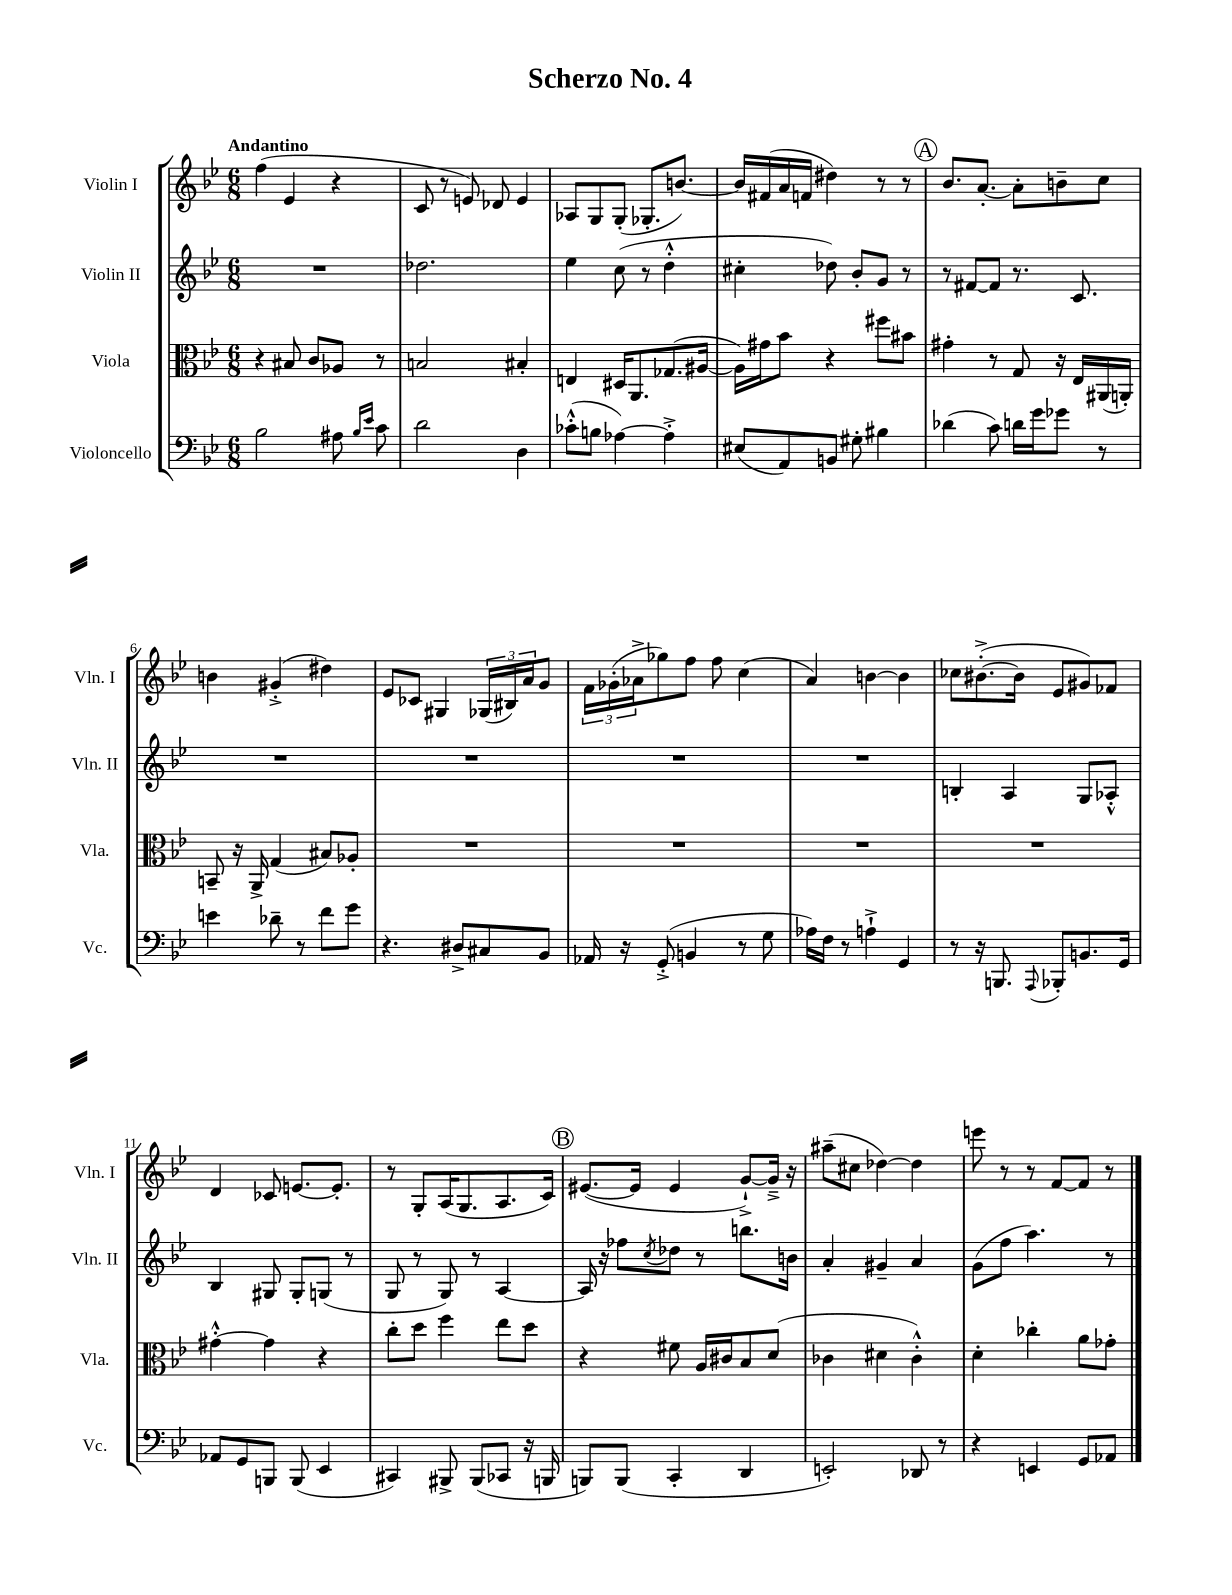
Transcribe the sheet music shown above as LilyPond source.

\header { title = "Scherzo No. 4" }
<<
\new StaffGroup <<
\new Staff = "s0" \with { instrumentName = "Violin I" shortInstrumentName = "Vln. I" } {
    \clef treble \key bes \major \numericTimeSignature \time 6/8 \tempo "Andantino"
    f''4( ees'4 r4 |
    c'8 r8 e'8) des'8 e'4 |
    aes8 g8 g8-.( ges8.-. b'8.~) |
    b'16 fis'16( a'16 f'16 dis''4) r8 r8 |
    \mark \markup { \circle "A" } bes'8. a'8.~-. a'8-. b'8-- c''8 |
    b'4 gis'4-.->( dis''4) |
    ees'8 ces'8 gis4 \tuplet 3/2 { ges16( bis16) a'16 } g'8 |
    \tuplet 3/2 { f'16 ges'16-.( aes'16-> } ges''8) f''8 f''8 c''4( |
    a'4) b'4~ b'4 |
    ces''8 bis'8.~-.->( bis'16 ees'8 gis'8) fes'8 |
    d'4 ces'8 e'8.~ e'8.-. |
    r8 g8-. a16( g8. a8. c'16) |
    \mark \markup { \circle "B" } eis'8.~( eis'16 eis'4 g'8~-!->) g'16---> r16 |
    ais''8--( cis''8 des''4~) des''4 |
    e'''8 r8 r8 f'8~ f'8 r8 \bar "|." |
}
\new Staff = "s1" \with { instrumentName = "Violin II" shortInstrumentName = "Vln. II" } {
    \clef treble \key bes \major \numericTimeSignature \time 6/8
    R2. |
    des''2. |
    ees''4 c''8( r8 d''4-.-^ |
    cis''4-. des''8) bes'8-. g'8 r8 |
    \mark \markup { \circle "A" } r8 fis'8~ fis'8 r8. c'8. |
    R2. |
    R2. |
    R2. |
    R2. |
    b4-. a4 g8 aes8-.-^ |
    bes4 gis8 gis8-. g8( r8 |
    g8 r8 g8) r8 a4~ |
    \mark \markup { \circle "B" } a16 r16 fes''8 \acciaccatura { c''8 } des''8 r8 b''8. b'16 |
    a'4-. gis'4-- a'4 |
    g'8( f''8 a''4.) r8 \bar "|." |
}
\new Staff = "s2" \with { instrumentName = "Viola" shortInstrumentName = "Vla." } {
    \clef alto \key bes \major \numericTimeSignature \time 6/8
    r4 bis8 c'8 aes8 r8 |
    b2 bis4-. |
    e4 dis16 a,8. ges8.( ais16~ |
    ais16) gis'16 bes'8 r4 fis''8 bis'8 |
    \mark \markup { \circle "A" } gis'4-. r8 g8 r16 ees16 ais,16( a,16-.) |
    b,8-- r16 a,16-> g4( bis8) aes8-. |
    R2. |
    R2. |
    R2. |
    R2. |
    gis'4~-.-^ gis'4 r4 |
    c''8-. d''8 f''4 ees''8 d''8 |
    \mark \markup { \circle "B" } r4 fis'8 a16 cis'16 bes8 d'8( |
    ces'4 dis'4 ces'4-.-^) |
    d'4-. ces''4-. a'8 ges'8-. \bar "|." |
}
\new Staff = "s3" \with { instrumentName = "Violoncello" shortInstrumentName = "Vc." } {
    \clef bass \key bes \major \numericTimeSignature \time 6/8
    bes2 ais8 \grace { bes16 ees'16 } c'8 |
    d'2 d4 |
    ces'8-.-^( b8 aes4~) aes4-.-> |
    eis8( a,8) b,8 gis8-. bis4 |
    \mark \markup { \circle "A" } des'4( c'8) d'16 g'16 ges'8 r8 |
    e'4 des'8-- r8 f'8 g'8 |
    r4. dis8-> cis8 bes,8 |
    aes,16 r16 g,8-.->( b,4 r8 g8 |
    aes16) f16 r8 a4-!-> g,4 |
    r8 r16 b,,8. \appoggiatura { a,,8 } bes,,8-. b,8. g,16 |
    aes,8 g,8 b,,8 b,,8( ees,4 |
    cis,4) bis,,8-> bis,,8( ces,8 r16 b,,16 |
    \mark \markup { \circle "B" } b,,8) b,,8( c,4-. d,4 |
    e,2-.) des,8 r8 |
    r4 e,4 g,8 aes,8 \bar "|." |
}
>>
>>
